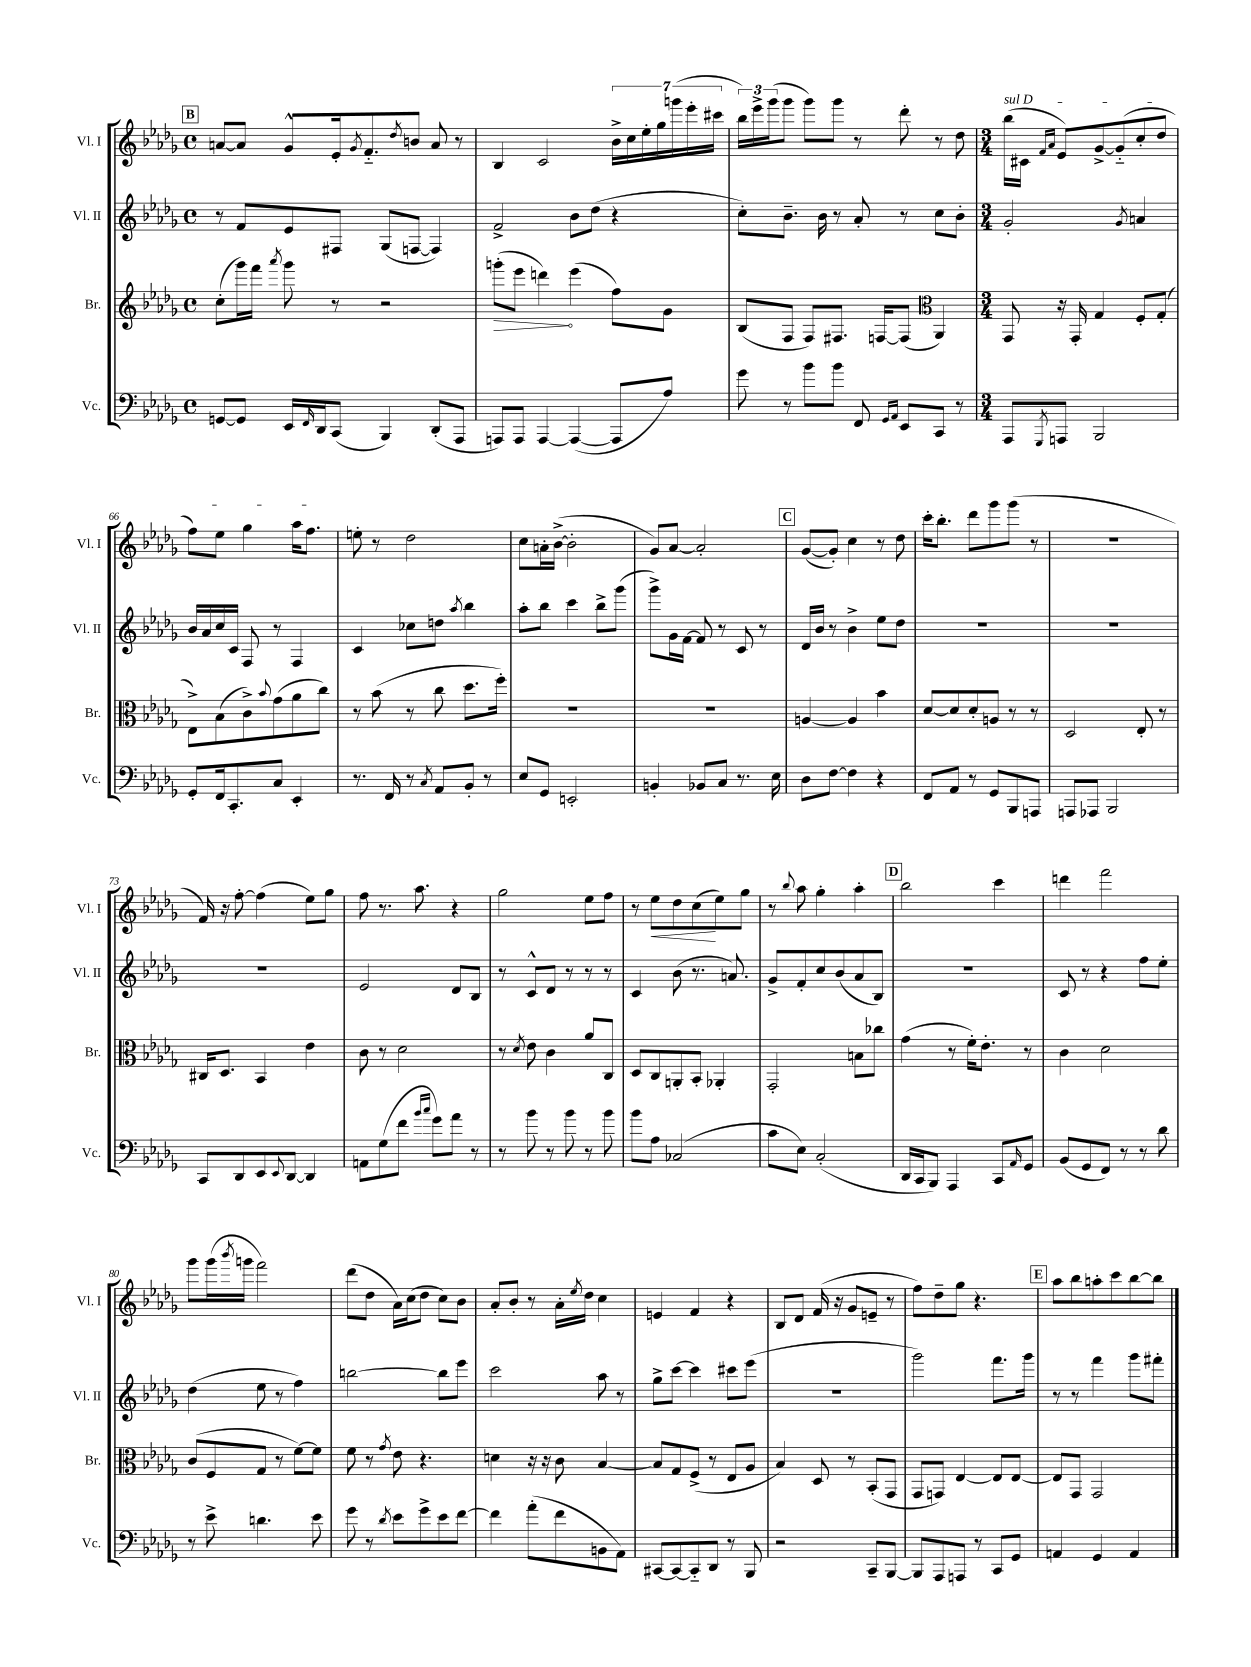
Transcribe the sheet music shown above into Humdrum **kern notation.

**kern	**kern	**dynam	**kern	**kern	**dynam
*part4	*part3	*part3	*part2	*part1	*part1
*staff4	*staff3	*staff3	*staff2	*staff1	*staff1
*I"Vc.	*I"Br.	*	*I"Vl. II	*I"Vl. I	*
*I'Vc.	*I'Br.	*	*I'Vl. II	*I'Vl. I	*
*clefF4	*clefG2	*	*clefG2	*clefG2	*
*k[b-e-a-d-g-]	*k[b-e-a-d-g-]	*	*k[b-e-a-d-g-]	*k[b-e-a-d-g-]	*
*M4/4	*M4/4	*	*M4/4	*M4/4	*
*met(c)	*met(c)	*	*met(c)	*met(c)	*
!!LO:REH:place=s1:t=B
=62	=62	=62	=62	=62	=62
[8GGn/L	(8cc'\L	.	8r	[8an/L	.
8GG/J]	16ggg-\L)	.	8f/L	8a/J]	.
.	16fff\JJ	.	.	.	.
.	8qaaa-/	.	.	.	.
16EE-/LL	8ggg-\	.	8e-/	8g-^^/L	.
16qqFF/	.	.	.	.	.
16DD-/J	.	.	.	.	.
(8CC/J	8r	.	8F#X/J	16e-'/k	.
.	.	.	.	8qg-/	.
.	.	.	.	8.f/	.
4BBB-/)	2r	.	(8G-/L	.	.
.	.	.	.	8qdd-/	.
.	.	.	[8Fn/J	8bn/J	.
(8DD-'/L	.	.	4F/])	8a/	.
8AAA-/J	.	.	.	8r	.
=63	=63	=63	=63	=63	=63
!	!	!LO:HP:b	!	!	!
8AAAn/L)	(8gggn'\L	>	2f^/	4B-/	.
8AAA/J	8eee-\J	.	.	.	.
[4AAA/	4dddn\)	.	.	2c/	.
(4AAA/_	(4eee-\	]	8b-\L	.	.
.	.	.	(8dd-\J	.	.
8AAA/L]	8ff\L)	.	4r	28b-^\LL	.
.	.	.	.	28cc\	.
.	.	.	.	28ee-'\	.
.	.	.	.	28gg-\	.
8A-/J)	8g-\J	.	.	.	.
.	.	.	.	(28gggn\	.
.	.	.	.	28eee-'\	.
.	.	.	.	28ccc#X\JJ	.
=64	=64	=64	=64	=64	=64
8g-\	(8B-/L	.	8cc'\L)	24bb-\LL)	.
.	.	.	.	24eee-^\	.
.	.	.	.	(24ggg-\J	.
8r	8F/J	.	8.b-~\J	8ggg-\J	.
8b-\L	8F/L)	.	.	8ggg-\L)	.
.	.	.	16b-\	.	.
8b-\J	8.F#X/J	.	8r	8ggg-\J	.
8FF/	.	.	8a-'/	8r	.
.	[16Fn/KL	.	.	.	.
16qqGG-/LL	.	.	.	.	.
16qqAA-/JJ	.	.	.	.	.
8EE-/L	(8F/J]	.	8r	8ddd-'\	.
*	*clefC3	*	*	*	*
8CC/J	4AA-/)	.	8cc\L	8r	.
8r	.	.	8b-'\J	8dd-\	.
=65	=65	=65	=65	=65	=65
*M3/4	*M3/4	*	*M3/4	*M3/4	*
!	!	!	!	!LO:TX:a:i:t=sul D	!
8AAA-/L	8GG-/	.	2g-'/	(16bb-\LL	.
.	.	.	.	16c#X\JJ	.
.	.	.	.	16qqf/LL	.
8qGGG-/	.	.	.	16qqa-/JJ	.
8AAAn/J	16r	.	.	8e-/L)	.
.	16GG-'/	.	.	.	.
2BBB-/	4G-/	.	.	[8g-^/	.
.	.	.	.	(8g-/]	.
.	.	.	8qg-/	.	.
.	8F'/L	.	4an/	8cc'/	.
.	(8G-'/J	.	.	8dd-/J	.
!!LO:LB:g=z
=66	=66	=66	=66	=66	=66
8GG-'/L	8E-^\L)	.	16b-/LL	8ff\L)	.
.	.	.	16a-/	.	.
16FF/k	(8B-\	.	16cc/	8ee-\J	.
8.CC'/	.	.	16c/JJ	.	.
.	8c^\)	.	8F/	4gg-\	.
.	8qqb-/	.	.	.	.
8C/J	(8g-\	.	8r	.	.
4EE-'/	8a-\	.	4F/	16aa-\KL	.
.	.	.	.	8.ff\J	.
.	8cc\J)	.	.	.	.
=67	=67	=67	=67	=67	=67
8.r	8r	.	4c/	8een'\	.
.	(8b-\	.	.	8r	.
16FF/	.	.	.	.	.
8r	8r	.	8cc-X\L	2dd-\	.
8qC/	.	.	.	.	.
8AA-/L	8cc\	.	8ddn\J	.	.
.	.	.	8qaa-/	.	.
8BB-'/J	8.dd-\L	.	4bb-\	.	.
8r	.	.	.	.	.
.	16ff'\Jk)	.	.	.	.
=68	=68	=68	=68	=68	=68
8E-/L	2.r	.	8aa-'\L	8cc\L	.
8GG-/J	.	.	8bb-\J	16an'\L	.
.	.	.	.	([16b-^\JJ	.
2EEn'/	.	.	4ccc\	2b-'\]	.
.	.	.	8bb-^\L	.	.
.	.	.	(8ggg-\J	.	.
=69	=69	=69	=69	=69	=69
4BBn'/	2.r	.	8ggg-^\L)	8g-/L)	.
.	.	.	16g-\L	[8a-/J	.
.	.	.	[16f\JJ	.	.
8BB-X/L	.	.	8f/]	2a-'/]	.
8C/J	.	.	8r	.	.
8.r	.	.	8c/	.	.
.	.	.	8r	.	.
16E-\	.	.	.	.	.
!!LO:REH:place=s1:t=C
=70	=70	=70	=70	=70	=70
8D-\L	[4An/	.	16d-/LL	([8g-/L	.
.	.	.	16b-/JJ	.	.
[8F\J	.	.	8r	8g-'/J])	.
4F\]	4A/]	.	4b-^\	4cc\	.
4r	4b-\	.	8ee-\L	8r	.
.	.	.	8dd-\J	8dd-\	.
=71	=71	=71	=71	=71	=71
8FF/L	[8d-/L	.	2.r	16ccc'\KL	.
.	.	.	.	8.bb-'\J	.
8AA-/J	8d-/]	.	.	.	.
8r	8d-'/	.	.	8ddd-\L	.
8GG-/L	8An/J	.	.	8ggg-\	.
8BBB-/	8r	.	.	(8ggg-\J	.
8AAAn/J	8r	.	.	8r	.
=72	=72	=72	=72	=72	=72
8AAAn/L	2D-/	.	2.r	2.r	.
8AAA-X/J	.	.	.	.	.
2BBB-/	.	.	.	.	.
.	8E-'/	.	.	.	.
.	8r	.	.	.	.
!!LO:LB:g=z
=73	=73	=73	=73	=73	=73
8CC/L	16C#X/KL	.	2.r	16f/)	.
.	8.D-/J	.	.	16r	.
8DD-/	.	.	.	[8ff'\	.
8EE-/	4BB-/	.	.	(4ff\]	.
8qqEE-/	.	.	.	.	.
[8DD-/J	.	.	.	.	.
4DD-/]	4e-\	.	.	8ee-\L)	.
.	.	.	.	8gg-\J	.
=74	=74	=74	=74	=74	=74
8AAn\L	8c\	.	2e-/	8ff\	.
(8G-\	8r	.	.	8.r	.
8f\J	2d-\	.	.	.	.
.	.	.	.	8.aa-\	.
16qqb-/LL	.	.	.	.	.
16qqcc/JJ	.	.	.	.	.
8g-\L)	.	.	.	.	.
8a-\J	.	.	8d-/L	4r	.
8r	.	.	8B-/J	.	.
=75	=75	=75	=75	=75	=75
8r	8r	.	8r	2gg-\	.
.	8qd-/	.	.	.	.
8b-\	8e-\	.	8c^^/L	.	.
8r	4c\	.	8d-/J	.	.
8b-\	.	.	8r	.	.
8r	8a-/L	.	8r	8ee-\L	.
8b-\	8C/J	.	8r	8ff\J	.
=76	=76	=76	=76	=76	=76
8b-\L	8D-/L	.	4c/	8r	.
!	!	!	!	!	!LO:HP:b
8A-\J	8C/	.	.	8ee-\L	<
(2C-X/	8AAn'/	.	(8b-\	8dd-\	.
.	8BB-'/J	.	8.r	(8cc\	.
.	4AA-X'/	.	.	8ee-\)	[
.	.	.	8.an/)	.	.
.	.	.	.	8gg-\J	.
=77	=77	=77	=77	=77	=77
8c\L	2GG-'/	.	8g-^/L	8r	.
.	.	.	.	8qqbb-/	.
8E-\J)	.	.	8f'/	8aa-\	.
(2C'/	.	.	8cc/	4gg-'\	.
.	.	.	(8b-/	.	.
.	8Bn\L	.	8a-/	4aa-'\	.
.	8cc-X\J	.	8B-/J)	.	.
!!LO:REH:place=s1:t=D
=78	=78	=78	=78	=78	=78
16DD-/LL	(4g-\	.	2.r	2bb-\	.
16CC/J	.	.	.	.	.
8BBB-/J)	.	.	.	.	.
4AAA-/	8r	.	.	.	.
.	16f'\KL)	.	.	.	.
.	8.e-'\J	.	.	.	.
8CC/L	.	.	.	4ccc\	.
16qqAA-/	.	.	.	.	.
8GG-/J	8r	.	.	.	.
=79	=79	=79	=79	=79	=79
(8BB-/L	4c\	.	8c/	4dddn\	.
8GG-/	.	.	8r	.	.
8FF/J)	2d-\	.	4r	2fff\	.
8r	.	.	.	.	.
8r	.	.	8ff\L	.	.
8d-\	.	.	8ee-'\J	.	.
!!LO:LB:g=z
=80	=80	=80	=80	=80	=80
8r	(8c/L	.	(4dd-\	8ggg-\L	.
8e-^\	8F/	.	.	(16ggg-\L	.
.	.	.	.	8qbbb-/	.
.	.	.	.	16gggn\JJ	.
4.dn\	8G-/J	.	8ee-\	2fff\)	.
.	8r	.	8r	.	.
.	[8f\L)	.	4ff\)	.	.
8e-\	8f\J]	.	.	.	.
=81	=81	=81	=81	=81	=81
8g-\	8f\	.	[2bbn\	(8ddd-\L	.
8r	8r	.	.	8dd-\J	.
8qd-/	8qg-/	.	.	.	.
8e-\L	8e-\	.	.	16a-\LL)	.
.	.	.	.	(16cc\J	.
8g-^\	4.r	.	.	8dd-\J	.
8e-\	.	.	8bb\L]	8cc\L)	.
[8f\J	.	.	8eee-\J	8b-\J	.
=82	=82	=82	=82	=82	=82
4f\]	4dn\	.	2ccc\	8a-'/L	.
.	.	.	.	8b-'/J	.
(8a-'\L	16r	.	.	8r	.
.	16r	.	.	.	.
8f\	8c\	.	.	16a-'\LL	.
.	.	.	.	8qee-/	.
.	.	.	.	16dd-\JJ	.
8BBn\	[4B-/	.	8aa-\	4cc\	.
8AA-\J)	.	.	8r	.	.
=83	=83	=83	=83	=83	=83
[8CC#X/L	8B-/L]	.	8gg-^\L	4en/	.
8CC#/_	8G-/	.	[8ccc\J	.	.
8CC#/]	(8F^/J	.	4ccc\]	4f/	.
8DD-/J	8r	.	.	.	.
8r	8E-/L	.	8ccc#X\L	4r	.
8BBB-/	8A-/J	.	(8eee-\J	.	.
=84	=84	=84	=84	=84	=84
2r	4B-/)	.	2.r	8B-/L	.
.	.	.	.	8d-/J	.
.	8D-/	.	.	(16f/	.
.	.	.	.	16r	.
.	8r	.	.	8g-/L	.
8CC~/L	(8BB-'/L	.	.	8en~/J	.
[8BBB-/J	8GG-/J	.	.	8r	.
=85	=85	=85	=85	=85	=85
8BBB-/L]	8GG-/L	.	2ggg-\)	8ff\L)	.
8AAA-/	8GGn/J)	.	.	8dd-~\	.
8AAAn/J	[4E-/	.	.	8gg-\J	.
8r	.	.	.	4.r	.
8CC/L	8E-/L]	.	8.fff\L	.	.
8GG-/J	[8E-/J	.	.	.	.
.	.	.	16ggg-\Jk	.	.
!!LO:REH:place=s1:t=E
=86	=86	=86	=86	=86	=86
4AAn/	8E-/L]	.	8r	8aa-\L	.
.	8GG-/J	.	8r	8bb-\	.
4GG-/	2GG-/	.	4fff\	8aan'\	.
.	.	.	.	8ccc\	.
4AA/	.	.	8ggg-\L	[8bb-\	.
.	.	.	8fff#X'\J	8bb-\J]	.
==	==	==	==	==	==
*-	*-	*-	*-	*-	*-
